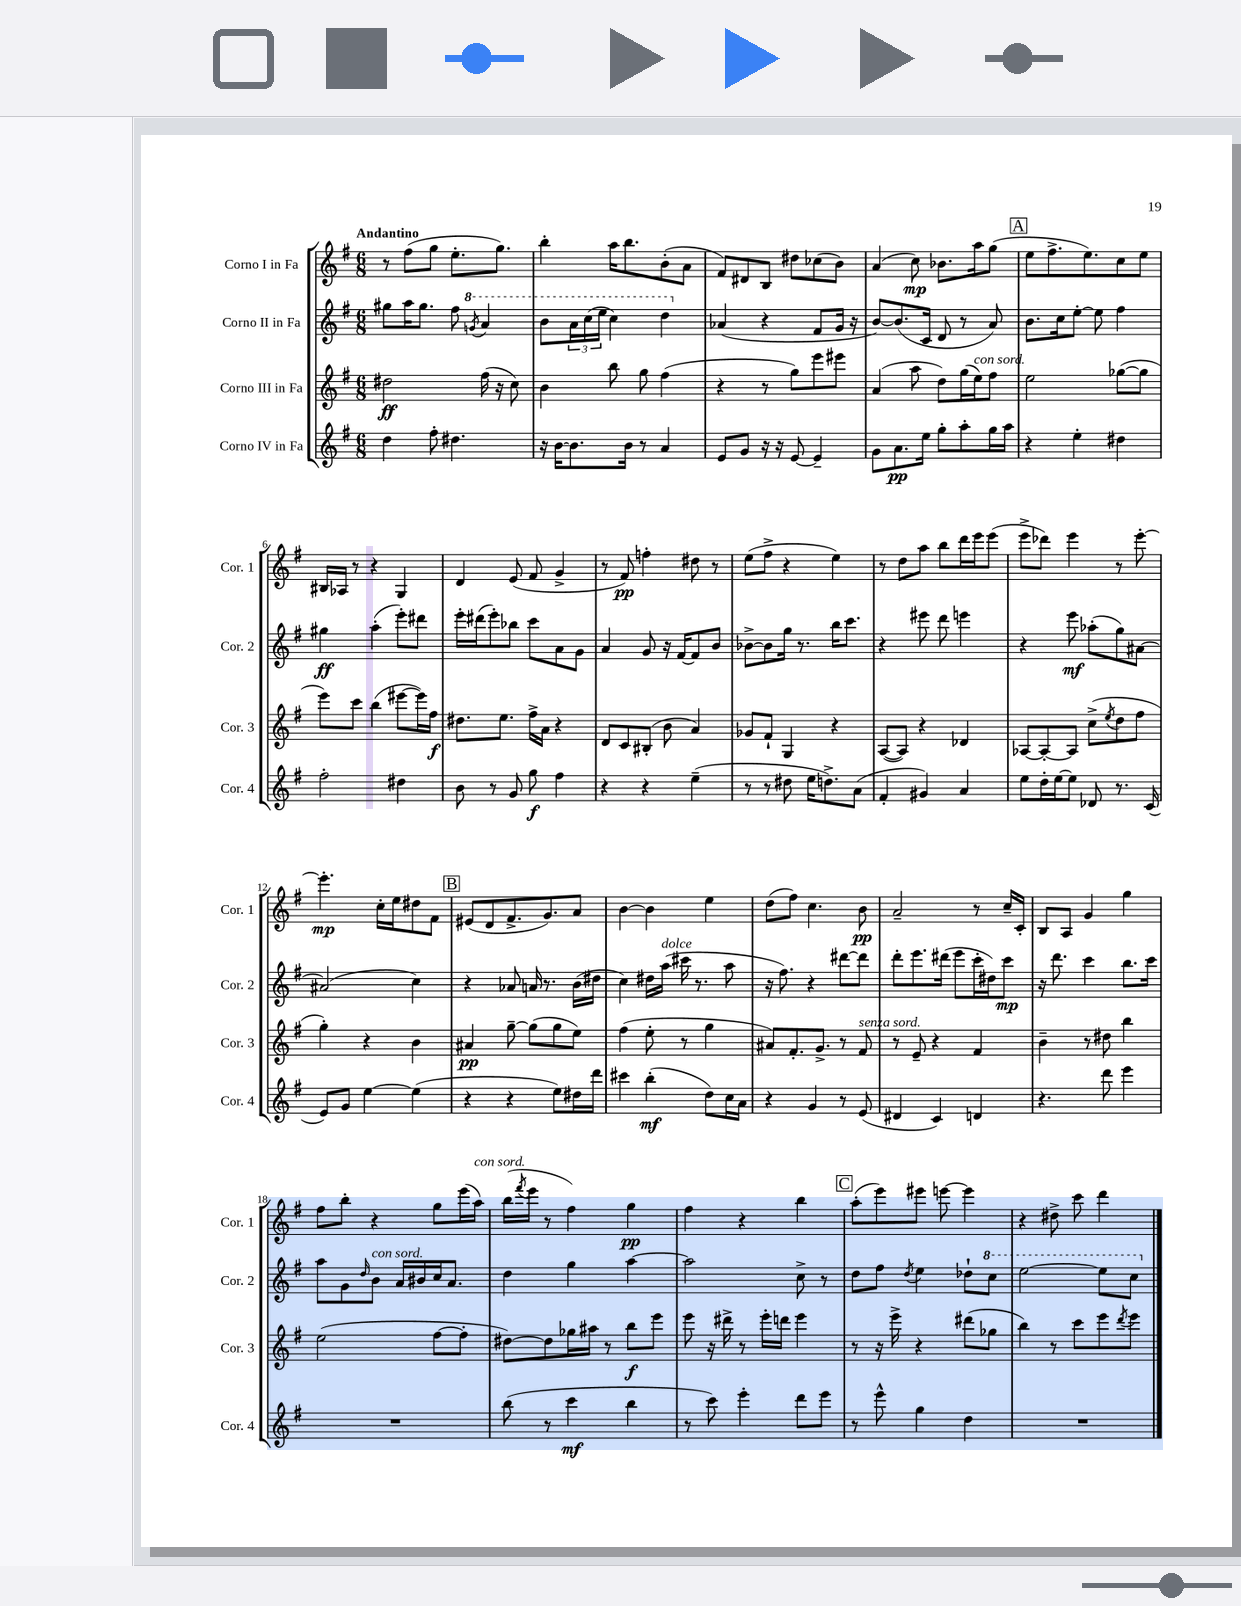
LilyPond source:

<<
\new StaffGroup <<
\new Staff = "s0" \with { instrumentName = "Corno I in Fa" shortInstrumentName = "Cor. 1" } {
    \clef treble \key g \major \numericTimeSignature \time 6/8 \tempo "Andantino"
    r8 fis''8( g''8 e''8.-. g''8.) |
    b''4-. a''16 b''8. b'8-.( a'8 |
    fis'8) dis'8 b8 dis''8 ces''8( b'8) |
    a'4( c''8\mp) bes'8. a''16 g''8( |
    \mark \markup { \box "A" } e''8 fis''8.-> e''8.) c''8 e''8 |
    bis16 aes16 r8 r4 g4 |
    d'4 e'8( fis'8 g'4-> |
    r8 fis'8\pp) f''4-. dis''8 r8 |
    e''8( fis''8-> r4 e''4) |
    r8 d''8 a''8 b''8 d'''16 e'''16 e'''8( |
    e'''8-> des'''8) e'''4 r8 e'''8~-. |
    e'''4.-.\mp c''16-. e''16 dis''8 fis'8 |
    \mark \markup { \box "B" } eis'8( d'8 fis'8.-> g'8.) a'8 |
    b'4~ b'4 e''4 |
    d''8( fis''8) c''4. b'8\pp |
    a'2-- r8 c''16-- c'16-. |
    b8 a8 g'4 g''4 |
    fis''8 b''8-. r4 g''8 e'''16( a''16^\markup { \italic "con sord." }) |
    b''16( \acciaccatura { fis'''8 } e'''16 r8 fis''4) g''4\pp |
    fis''4 r4 b''4 |
    \mark \markup { \box "C" } a''8-.( e'''8) eis'''8 e'''8~ e'''4 |
    r4 dis''8-> c'''8 d'''4 \bar "|." |
}
\new Staff = "s1" \with { instrumentName = "Corno II in Fa" shortInstrumentName = "Cor. 2" } {
    \clef treble \key g \major \numericTimeSignature \time 6/8
    gis''8 a''16 gis''8. fis''8 \ottava #1 \acciaccatura { g''8 } a''4 |
    b''8 \tuplet 3/2 { a''16 c'''16( e'''16 } c'''4) d'''4 \ottava #0 |
    aes'4( r4 fis'8 g'16 r16 |
    b'8~) b'8.( c'16 d'8 r8 a'8) |
    \mark \markup { \box "A" } b'8. c''16 e''8~-. e''8 fis''4 |
    gis''4\ff a''4-.( e'''8-.) dis'''8 |
    e'''16-. dis'''16( e'''8-.) bes''8 c'''8 a'8 g'8 |
    a'4 g'8 r16 fis'16~ fis'8 b'8 |
    bes'8~-> bes'8 g''16 r8. b''16 c'''8. |
    r4 eis'''8 d'''8 e'''4 |
    r4 e'''8\mf aes''8-.( g''8) ais'8~ |
    ais'2( c''4) |
    \mark \markup { \box "B" } r4 aes'8 a'16 r8. b'16( dis''16 |
    c''4) dis''16 a''16^\markup { \italic "dolce" }( cis'''16 r8. a''8 |
    r16 fis''8.) r4 dis'''8~ dis'''8 |
    d'''8-. e'''8. dis'''16( e'''8 c'''16-. dis''16) c'''8\mp |
    r16 d'''8. c'''4 b''8. c'''16 |
    a''8 g'8 \grace { d''16 } b'8^\markup { \italic "con sord." } a'16 bis'16 c''16 a'8. |
    d''4 g''4 a''4~ |
    a''2 c''8-> r8 |
    \mark \markup { \box "C" } d''8 fis''8 \acciaccatura { d''8 } e''4 des''8-! \ottava #1 c'''8 |
    e'''2~ e'''8 c'''8 \ottava #0 \bar "|." |
}
\new Staff = "s2" \with { instrumentName = "Corno III in Fa" shortInstrumentName = "Cor. 3" } {
    \clef treble \key g \major \numericTimeSignature \time 6/8
    dis''2\ff fis''16( r16 c''8) |
    b'4 b''8 g''8 fis''4( |
    r4 r8 g''8) e'''8 eis'''8 |
    a'4( a''8 d''8) g''16( e''16^\markup { \italic "con sord." }) fis''8 |
    \mark \markup { \box "A" } e''2 ges''8~( ges''8 |
    e'''8) c'''8 b''4( eis'''8~ eis'''16) fis''16\f |
    dis''8. e''8. fis''16-> a'16 r4 |
    d'8 c'8 bis8-.( b'8 a'4) |
    ges'8 fis'8-! g4 r4 |
    a8~( a8) r4 des'4 |
    aes8~ aes8~-. aes8 c''8->( \acciaccatura { e''8 } d''8 fis''8 |
    g''4-.) r4 b'4 |
    \mark \markup { \box "B" } ais'4\pp g''8~-- g''8( g''8 e''8) |
    fis''4( e''8-. r8 g''4 |
    ais'8) fis'8.-. g'8.-> r8 fis'8^\markup { \italic "senza sord." } |
    r8 e'8-- r4 fis'4 |
    b'4-- r8 dis''8 b''4 |
    e''2( fis''8~ fis''8-. |
    dis''8~) dis''8 ges''16 ais''16 r8 b''8\f e'''8 |
    e'''8 r16 dis'''16-> r8 e'''16-. d'''16 e'''4 |
    \mark \markup { \box "C" } r8 r16 e'''16-> r4 dis'''8( ges''8 |
    b''4) r8 c'''8 e'''8 \acciaccatura { d'''8 } e'''8 \bar "|." |
}
\new Staff = "s3" \with { instrumentName = "Corno IV in Fa" shortInstrumentName = "Cor. 4" } {
    \clef treble \key g \major \numericTimeSignature \time 6/8
    d''4 fis''8-. dis''4. |
    r16 b'16~ b'8. b'16 r8 a'4 |
    e'8 g'8 r16 r16 e'8~ e'4-- |
    g'8 a'8.\pp e''16 g''8-. a''8-. g''16 a''16 |
    \mark \markup { \box "A" } r4 e''4-. dis''4 |
    fis''2-. dis''4 |
    b'8 r8 g'8 g''8\f fis''4 |
    r4 r4 e''4--( |
    r8 r8 dis''8 e''16 d''8.->) a'8( |
    fis'4-. gis'4) a'4 |
    e''8 d''16-. e''16~ e''8 des'8 r8. c'16( |
    e'8) g'8 e''4~ e''4( |
    \mark \markup { \box "B" } r4 r4 e''8) dis''16 d'''16 |
    cis'''4 b''4-.\mf( d''8) c''16 a'16 |
    r4 g'4 r8 e'8( |
    dis'4 c'4) d'4 |
    r4. d'''8 e'''4 |
    R2. |
    b''8( r8 c'''4\mf b''4 |
    r8 c'''8) e'''4-. d'''8 e'''8 |
    \mark \markup { \box "C" } r8 e'''8-^ g''4 d''4 |
    R2. \bar "|." |
}
>>
>>
